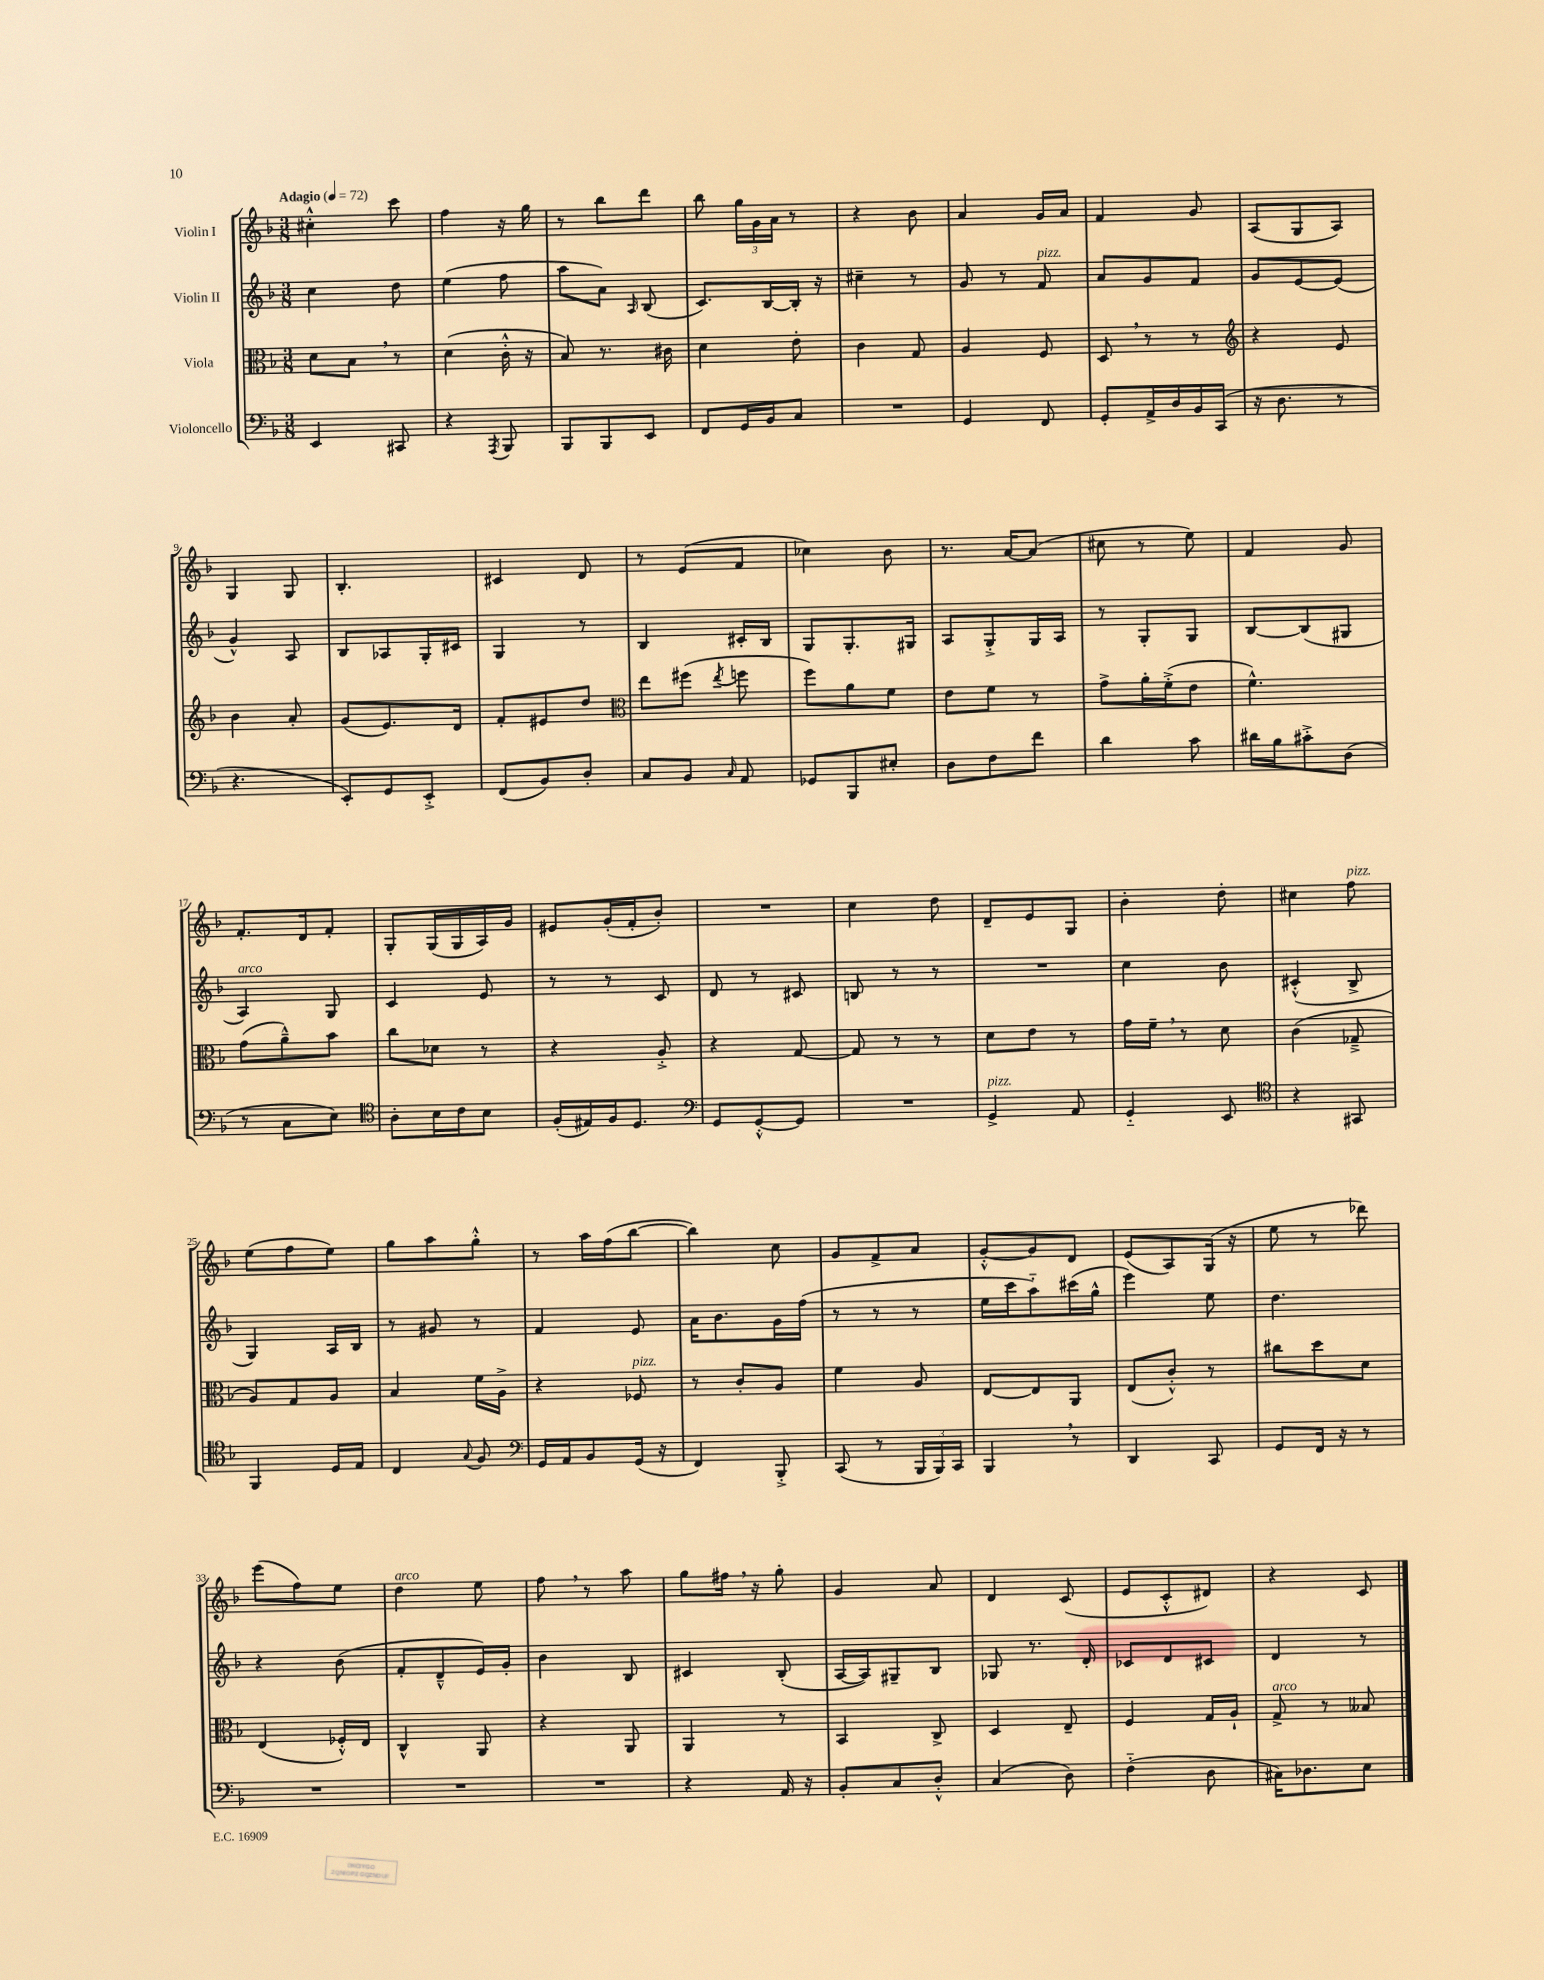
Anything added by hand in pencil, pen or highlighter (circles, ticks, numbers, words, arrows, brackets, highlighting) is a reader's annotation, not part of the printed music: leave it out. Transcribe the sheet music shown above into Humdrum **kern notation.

**kern	**kern	**kern	**kern
*part4	*part3	*part2	*part1
*staff4	*staff3	*staff2	*staff1
*I"Violoncello	*I"Viola	*I"Violin II	*I"Violin I
*clefF4	*clefC3	*clefG2	*clefG2
*k[b-]	*k[b-]	*k[b-]	*k[b-]
*M3/8	*M3/8	*M3/8	*M3/8
*MM72	*MM72	*MM72	*MM72
=1	=1	=1	=1
!	!	!	!LO:TX:a:B:t=Adagio
4EE/	8d\L	4cc\	4cc#X'^^\
.	8B-,\J	.	.
8CC#X/	8r	8dd\	8ccc\
=2	=2	=2	=2
4r	(4d\	(4ee\	4ff\
8qAAA/	.	.	.
8BBB-/	16c'^^\	8ff\	16r
.	16r	.	16gg\
=3	=3	=3	=3
8BBB-/L	8B-/)	8aa\L	8r
8BBB-/	8.r	8a\J)	8bb-\L
.	.	16qqA/	.
8EE/J	.	(8B-/	8ddd\J
.	16c#X\	.	.
=4	=4	=4	=4
8FF/L	4d\	8.c/L)	8bb-\
16GG/L	.	.	24gg\LL
.	.	.	24g\
16BB-/J	.	[16B-/L	.
.	.	.	24a\JJ
8C/J	8e'\	16B-'/JJ]	8r
.	.	16r	.
=5	=5	=5	=5
4.r	4c\	4cc#X~\	4r
.	8G/	8r	8b-\
=6	=6	=6	=6
4GG/	4A/	8g/	4a/
.	.	8r	.
!	!	!LO:TX:a:i:t=pizz.	!
8FF/	8F/	8f/	16g/LL
.	.	.	16a/JJ
=7	=7	=7	=7
8GG'/L	8D,/	8a/L	4f/
16AA^/L	8r	8g/	.
16D/	.	.	.
16BB-/	8r	8f/J	8g/
(16CC/JJ	.	.	.
=8	=8	=8	=8
*	*clefG2	*	*
16r	4r	8g/L	(8A/L
8.D\	.	.	.
.	.	[8e/	8G/
8r	8e/	(8e/J]	8A/J)
!!LO:LB:g=z
=9	=9	=9	=9
4.r	4b-\	4g^^/)	4G/
.	8a'/	8A/	8G/
=10	=10	=10	=10
8EE'/L)	(8g/L	8B-/L	4.B-'/
8GG/	8.e/)	8A-X/	.
8EE'^/J	.	16G'/L	.
.	16d/Jk	16c#X/JJ	.
=11	=11	=11	=11
(8FF/L	8f'/L	4G/	4c#X/
8BB-/)	8e#X/	.	.
8D'/J	8dd/J	8r	8d/
=12	=12	=12	=12
*	*clefC3	*	*
8C/L	8ee\L	4B-/	8r
8BB-/J	(8ff#X\J	.	(8e/L
16qqC/	8qee/	.	.
8AA/	8ffn\	16c#X'/LL	8f/J
.	.	16B-/JJ	.
=13	=13	=13	=13
8GG-X/L	8ff\L)	8G/L	4cc-X\)
8BBB-/	8a\	8.G'/	.
8E#X'/J	8f\J	.	8b-\
.	.	16G#X/Jk	.
=14	=14	=14	=14
8D\L	8e\L	8A/L	8.r
8F\	8f\J	8G'^/	.
.	.	.	[16a/KL
8f\J	8r	16G/L	(8a/J]
.	.	16A/JJ	.
=15	=15	=15	=15
4d\	8g^\L	8r	8cc#X\
.	16a'\L	8G'/L	8r
.	(16f'^\J	.	.
8c\	8e\J	8G/J	8ee\)
=16	=16	=16	=16
16d#X\LL	4.f^^\)	[8B-/L	4f/
16B-\J	.	.	.
8c#X'^\	.	(8B-/]	.
(8D\J	.	8G#X/J	8g/
!!LO:LB:g=z
=17	=17	=17	=17
!	!	!LO:TX:a:i:t=arco	!
8r	(8g\L	4A/)	8.f'/L
8C\L	8a~^^\)	.	.
.	.	.	16d/k
8E\J)	8b-\J	8G/	8f'/J
=18	=18	=18	=18
*clefC4	*	*	*
8A'\L	8cc\L	4c/	8G'/L
16B-\L	8d-X\J	.	(16G/L
16c\J	.	.	16G/
8B-\J	8r	8e/	16A/)
.	.	.	16g/JJ
=19	=19	=19	=19
(16F'/LL	4r	8r	8e#X/L
16E#X/)	.	.	.
16F/J	.	8r	(16g'/L
8.D/J	.	.	16f'/J
.	8A'^/	8c/	8b-'/J)
=20	=20	=20	=20
*clefF4	*	*	*
8GG/L	4r	8d/	4.r
[8GG'^^/	.	8r	.
8GG/J]	[8G/	8c#X/	.
=21	=21	=21	=21
4.r	8G/]	8Bn/	4cc\
.	8r	8r	.
.	8r	8r	8dd\
=22	=22	=22	=22
!LO:TX:a:i:t=pizz.	!	!	!
4GG^/	8d\L	4.r	8d~/L
.	8e\J	.	8e/
8AA/	8r	.	8G/J
=23	=23	=23	=23
4GG/	16g\LL	4cc\	4b-'\
.	16f~,\JJ	.	.
.	8r	.	.
8EE/	8d\	8b-\	8dd'\
=24	=24	=24	=24
*clefC4	*	*	*
4r	(4c\	(4c#X'^^/	4cc#X\
!	!	!	!LO:TX:a:i:t=pizz.
8GG#X/	8G-X~^/	8B-^/	8ff\
!!LO:LB:g=z
=25	=25	=25	=25
4FF/	8A/L)	4G/)	(8ee\L
.	8G/	.	8ff\
16D/LL	8A/J	16A/LL	8ee\J)
16E/JJ	.	16B-/JJ	.
=26	=26	=26	=26
4C/	4B-/	8r	8gg\L
.	.	8g#X/	8aa\
8qqG/	.	.	.
8F/	16f\LL	8r	8gg'^^\J
.	16A^\JJ	.	.
=27	=27	=27	=27
*clefF4	*	*	*
16GG/LL	4r	4f/	8r
16AA/J	.	.	.
8BB-/	.	.	16aa\LL
.	.	.	(16ff\J
!	!LO:TX:a:i:t=pizz.	!	!
(16GG/Jk	8F-X/	8e/	[8bb-\J
16r	.	.	.
=28	=28	=28	=28
4FF/)	8r	16a\KL	4bb-\])
.	.	8.b-\	.
.	8c'/L	.	.
8BBB-'^/	8A/J	16g\L	8cc\
.	.	(16ff\JJ	.
=29	=29	=29	=29
(8CC/	4f\	8r	8g/L
8r	.	8r	8f^/
24BBB-/LL	8A/	8r	8a/J
24BBB-/)	.	.	.
24CC/JJ	.	.	.
=30	=30	=30	=30
4BBB-,/	[8E/L	16ee\LL	[8g'^^/L
.	.	16ccc\J	.
.	8E/]	8aa\)	8g/]
8r	8AA/J	(16ccc#X\L	8d/J
.	.	16gg^^\JJ	.
=31	=31	=31	=31
4DD/	(8E/L	4eee\)	(8e/L
.	8c'^^/J)	.	8A/)
8CC/	8r	8ee\	(16G/Jk
.	.	.	16r
=32	=32	=32	=32
8GG/L	8cc#X\L	4.dd\	8ee\
16FF/Jk	8dd\	.	8r
16r	.	.	.
8r	8d\J	.	8ddd-X\)
!!LO:LB:g=z
=33	=33	=33	=33
4.r	(4E/	4r	(8eee\L
.	.	.	8ff\)
.	16F-X'^^/LL)	(8b-\	8ee\J
.	16E/JJ	.	.
=34	=34	=34	=34
!	!	!	!LO:TX:a:i:t=arco
4.r	4C^^/	8f'/L	4dd\
.	.	8d~^^/	.
.	8AA/	16e/L)	8ee\
.	.	16g'/JJ	.
=35	=35	=35	=35
4.r	4r	4b-\	8ff,\
.	.	.	8r
.	8AA/	8B-/	8aa\
=36	=36	=36	=36
4r	4AA/	4c#X/	8gg\L
.	.	.	16ff#X,\Jk
.	.	.	16r
16AA/	8r	(8B-'/	8gg'\
16r	.	.	.
=37	=37	=37	=37
8BB-'/L	4BB-/	[16A/LL	4g/
.	.	16A/J])	.
8C/	.	8G#X~/	.
8D'^^/J	8C^/	8B-/J	8a/
=38	=38	=38	=38
(4C/	4D/	8G-X/	4d/
.	.	8.r	.
8D\)	8E~/	.	(8c/
.	.	16d'/	.
=39	=39	=39	=39
(4F\	4F/	8c-X/L	8e/L
.	.	8d/	8c'^^/
8D\	16G/LL	8c#X/J	8d#X/J)
.	16A`/JJ	.	.
=40	=40	=40	=40
!	!LO:TX:a:i:t=arco	!	!
16C#X\KL)	8G^/	4d/	4r
8.D-X\	.	.	.
.	8r	.	.
8E\J	8B--X/	8r	8c/
==	==	==	==
*-	*-	*-	*-
